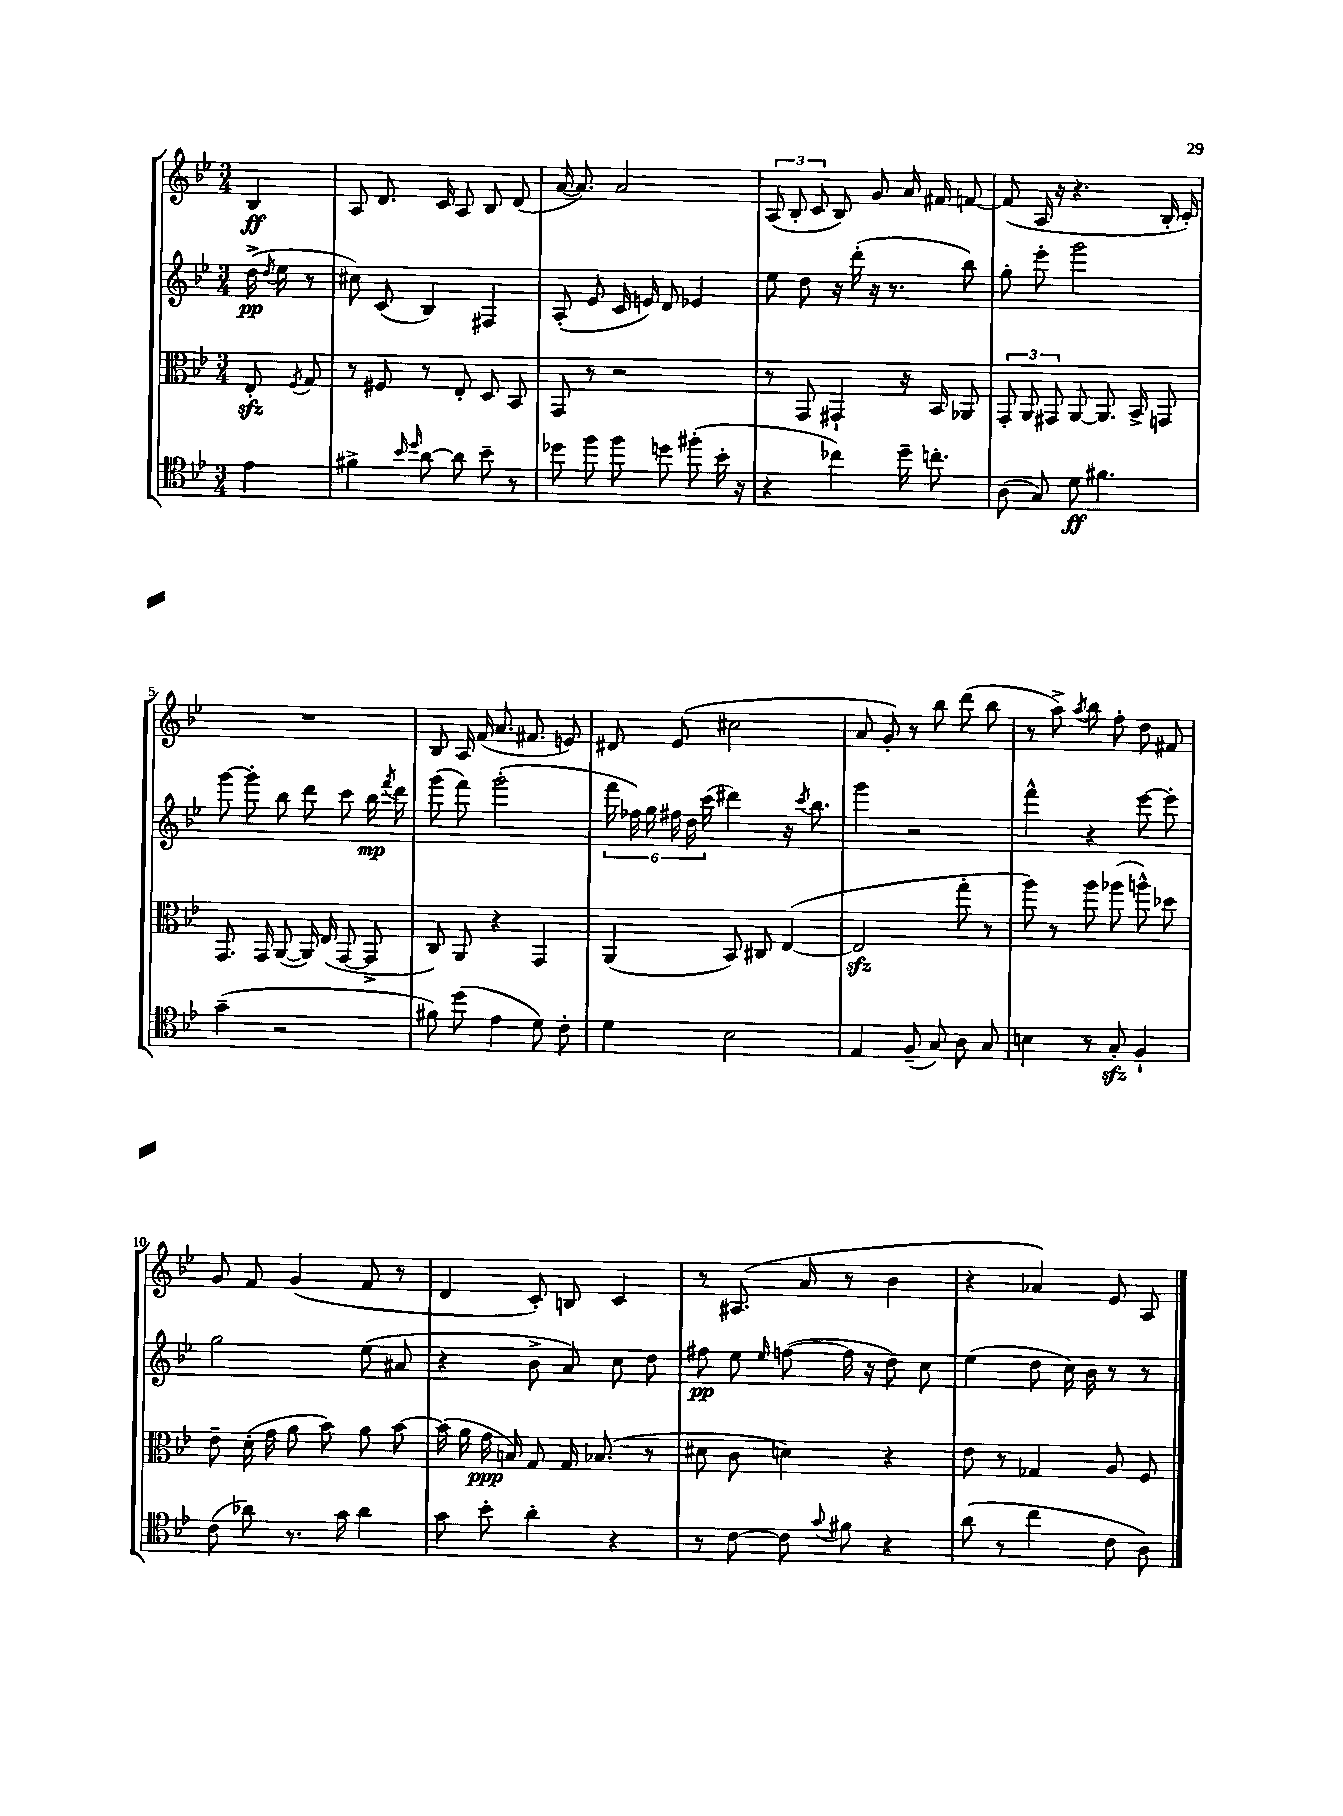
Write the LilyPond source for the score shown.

<<
\new StaffGroup <<
\new Staff = "s0" {
    \clef treble \key bes \major \numericTimeSignature \time 3/4 \partial 4
    \autoBeamOff bes4\ff |
    a8 d'8. c'16 a8 bes8 d'8( |
    a'16~ a'8.) a'2 |
    \tuplet 3/2 { a8( bes8-. c'8 } bes8) g'8 a'16 fis'16 f'8~ |
    f'8( a16 r16 r4. bes16-. c'16-.) |
    R2. |
    bes8 a16 f'16( a'8. fis'8. e'8) |
    dis'8 ees'8( cis''2 |
    a'8 g'8-.) r8 bes''8 d'''8( bes''8 |
    r8 a''8->) \acciaccatura { a''8 } bes''8 f''8-. d''8 fis'8 |
    g'8 f'8 g'4( f'8 r8 |
    d'4 c'8-.) b8 c'4 |
    r8 ais8.( a'16 r8 bes'4 |
    r4 aes'4) ees'8 a8 \bar "|." |
}
\new Staff = "s1" {
    \clef treble \key bes \major \numericTimeSignature \time 3/4 \partial 4
    \autoBeamOff d''16->\pp( \acciaccatura { d''8 } ees''16 r8 |
    cis''8) c'8( bes4) fis4 |
    a8-.( ees'8 c'16 e'16) d'8 ees'4 |
    ees''8 d''8 r16 d'''16-.( r16 r8. bes''8) |
    g''8-. ees'''8-. g'''2 |
    g'''8~ g'''8-. bes''8 d'''8 c'''8 bes''16\mp \acciaccatura { f'''8 } d'''16 |
    g'''8( f'''8) g'''2-.( |
    \tuplet 6/4 { f'''16 fes''16) g''16 fis''16 d''16 c'''16( } dis'''4) r16 \acciaccatura { c'''8 } bes''8. |
    g'''4 r2 |
    f'''4-^ r4 ees'''8~ ees'''8-. |
    g''2 ees''8( ais'8 |
    r4 bes'8-> a'8) c''8 d''8 |
    fis''8\pp ees''8 \grace { ees''16 } f''8~( f''16 r16 d''8) c''8 |
    ees''4( d''8 c''16) bes'16 r8 r8 \bar "|." |
}
\new Staff = "s2" {
    \clef alto \key bes \major \numericTimeSignature \time 3/4 \partial 4
    \autoBeamOff ees8-.\sfz \acciaccatura { f8 } g8 |
    r8 fis8 r8 ees8-. d8 bes,8 |
    g,8 r8 r2 |
    r8 g,8 gis,4-! r16 bes,16 aes,8 |
    \tuplet 3/2 { g,8-. a,8 gis,8 } a,8~ a,8. bes,16-> g,8 |
    g,8. g,16 a,8~( a,16) ees16( g,8~ g,8-> |
    c8) a,8 r4 g,4 |
    a,4( bes,8) cis8 ees4~( |
    ees2\sfz g''8-. r8 |
    a''8) r8 a''8 aes''8( a''8-^) des''8 |
    ees'8-- d'16-.( g'16 a'8 bes'8) a'8 bes'8~ |
    bes'16( a'16 g'16\ppp b16) g8 g16 bes8.( r8 |
    dis'8 c'8 d'4) r4 |
    ees'8 r8 ges4 a8 f8 \bar "|." |
}
\new Staff = "s3" {
    \clef tenor \key bes \major \numericTimeSignature \time 3/4 \partial 4
    \autoBeamOff ees'4 |
    fis'4-> \grace { bes'16 d''16 } a'8~ a'8 bes'8-- r8 |
    des''8 f''8 f''8 d''8 fis''8-.( bes'16-. r16 |
    r4 ces''4) d''16-- c''8.-. |
    a8( g8) d'8\ff fis'4. |
    g'4--( r2 |
    fis'8) d''8( ees'4 d'8) c'8-. |
    d'4 bes2 |
    ees4 f8--( g8) a8 g8 |
    b4 r8 g8-.\sfz f4-! |
    c'8( aes'8) r8. g'16 aes'4 |
    g'8 bes'8-. a'4-. r4 |
    r8 c'8~ c'8 \appoggiatura { g'8 } fis'8 r4 |
    a'8( r8 c''4 c'8 a8) \bar "|." |
}
>>
>>
